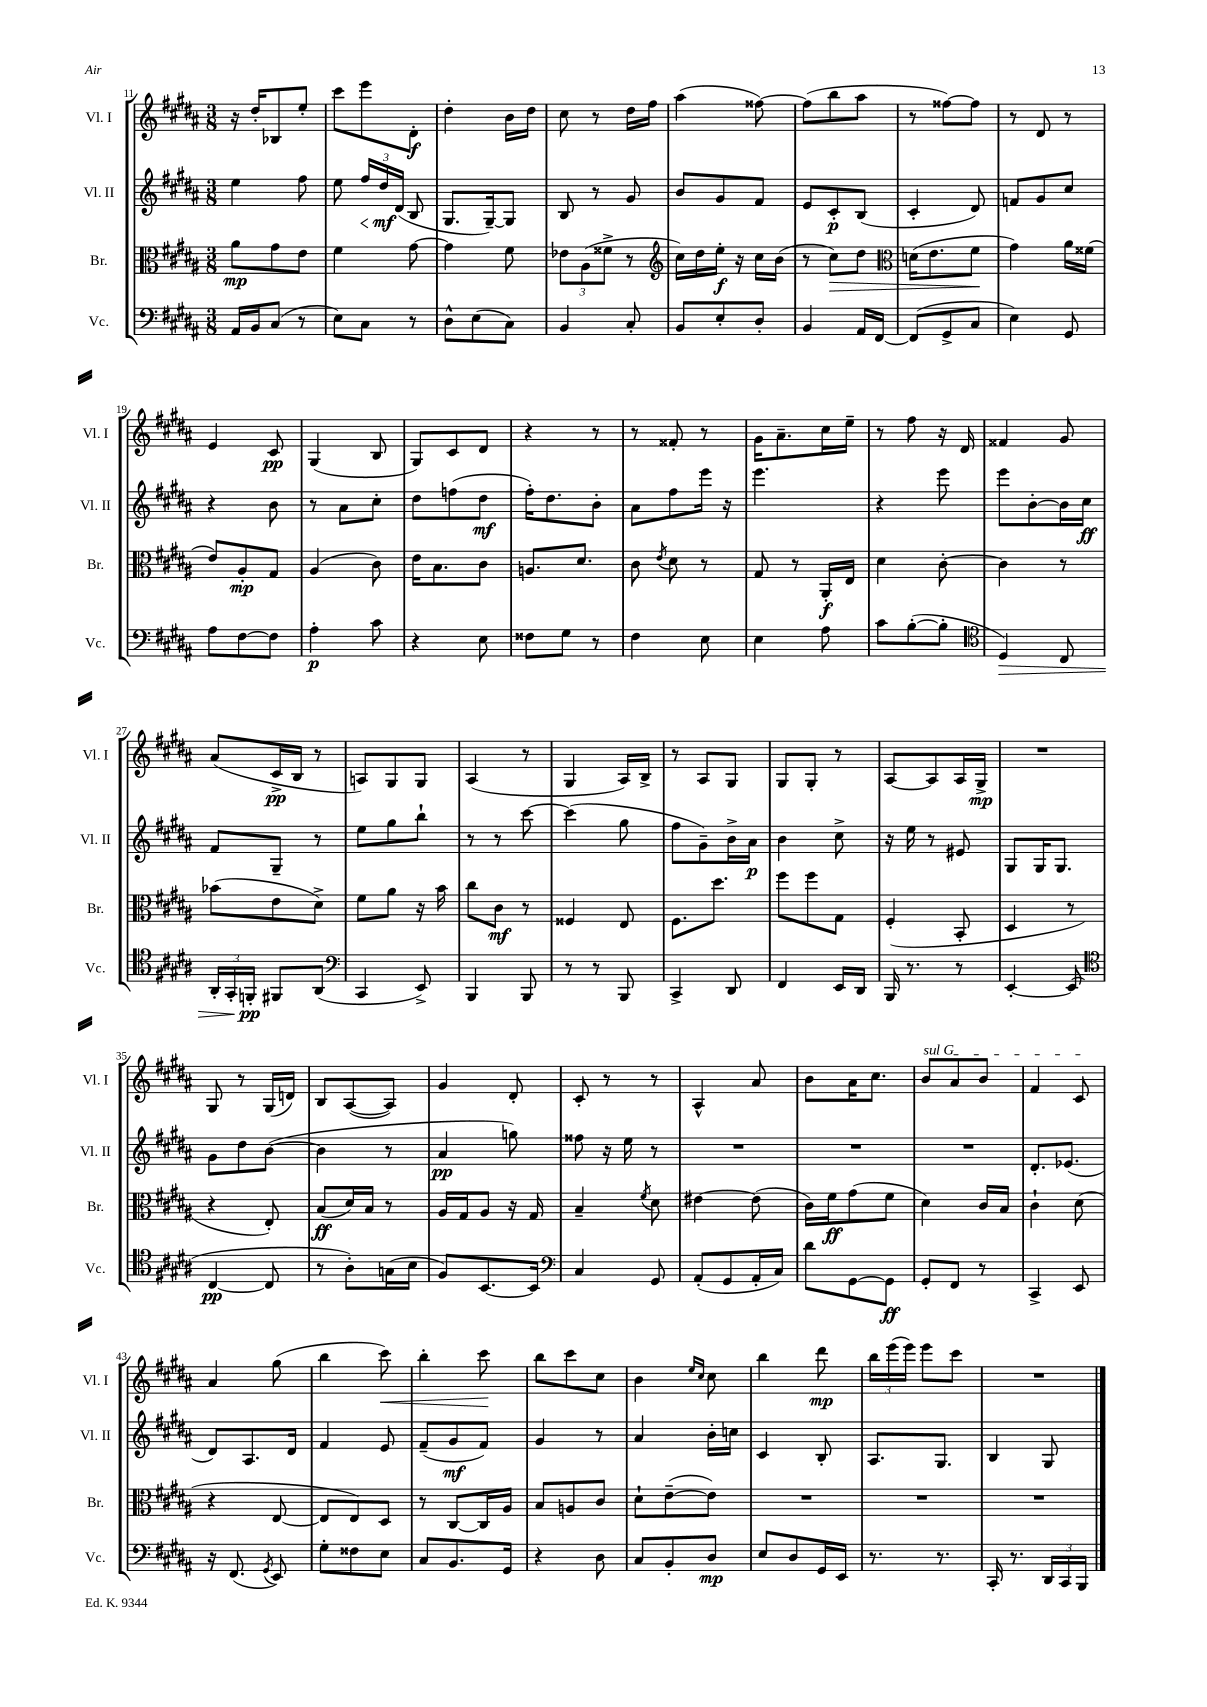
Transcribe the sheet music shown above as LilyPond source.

<<
\new StaffGroup <<
\new Staff = "s0" \with { instrumentName = "Vl. I" shortInstrumentName = "Vl. I" } {
    \clef treble \key b \major \numericTimeSignature \time 3/8
    \autoBeamOff r16 dis''16[-. bes8 e''8]-. |
    cis'''8[ e'''8 dis'8]-.\f |
    dis''4-. b'16[ dis''16] |
    cis''8 r8 dis''16[ fis''16] |
    ais''4( fisis''8~) |
    fisis''8[( b''8 ais''8] |
    r8 fisis''8[~) fisis''8] |
    r8 dis'8 r8 |
    e'4 cis'8\pp |
    gis4( b8 |
    gis8[) cis'8 dis'8] |
    r4 r8 |
    r8 fisis'8-. r8 |
    gis'16[ ais'8.-- cis''16 e''16]-- |
    r8 fis''8 r16 dis'16 |
    fisis'4 gis'8 |
    ais'8[( cis'16->\pp b16] r8 |
    a8[) gis8 gis8] |
    ais4( r8 |
    gis4 ais16[) b16]-> |
    r8 ais8[ gis8] |
    gis8[ gis8]-. r8 |
    ais8[~ ais8 ais16 gis16]->\mp |
    R4. |
    gis8 r8 gis16[( d'16]) |
    b8[ ais8~( ais8]) |
    gis'4 dis'8-. |
    cis'8-. r8 r8 |
    ais4-^ ais'8 |
    b'8[ ais'16 cis''8.] |
    \once \override TextSpanner.bound-details.left.text = \markup { \italic "sul G" } b'8[\startTextSpan ais'8 b'8] |
    fis'4 cis'8\stopTextSpan |
    ais'4 gis''8( |
    b''4 cis'''8\<) |
    b''4-. cis'''8\! |
    b''8[ cis'''8 cis''8] |
    b'4 \grace { e''16[ cis''16] } cis''8 |
    b''4 dis'''8\mp |
    \tuplet 3/2 { b''16[ e'''16( e'''16]) } e'''8[ cis'''8] |
    R4. \bar "|." |
}
\new Staff = "s1" \with { instrumentName = "Vl. II" shortInstrumentName = "Vl. II" } {
    \clef treble \key b \major \numericTimeSignature \time 3/8
    \autoBeamOff e''4 fis''8 |
    e''8 \tuplet 3/2 { fis''16[\< dis''16\mf\! dis'16]( } b8 |
    gis8.[ gis16~--) gis8] |
    b8 r8 gis'8 |
    b'8[ gis'8 fis'8] |
    e'8[ cis'8-.\p b8]( |
    cis'4-. dis'8) |
    f'8[ gis'8 cis''8] |
    r4 b'8 |
    r8 ais'8[ cis''8]-. |
    dis''8[ f''8( dis''8]\mf |
    fis''16[-.) dis''8. b'8]-. |
    ais'8[ fis''8 e'''16] r16 |
    e'''4. |
    r4 e'''8 |
    e'''8[ b'8~-. b'16 cis''16]\ff |
    fis'8[ gis8]-- r8 |
    e''8[ gis''8 b''8]-! |
    r8 r8 cis'''8~ |
    cis'''4( gis''8 |
    fis''8[ gis'8--) b'16-> ais'16]\p |
    b'4 cis''8-> |
    r16 e''16 r8 eis'8 |
    gis8[ gis16 gis8.] |
    gis'8[ dis''8 b'8]~( |
    b'4 r8 |
    ais'4\pp g''8) |
    fisis''8 r16 e''16 r8 |
    R4. |
    R4. |
    R4. |
    dis'8.[-. ees'8.]( |
    dis'8[) ais8. dis'16] |
    fis'4 e'8 |
    fis'8[--( gis'8\mf fis'8]) |
    gis'4 r8 |
    ais'4 b'16[-. c''16] |
    cis'4 b8-. |
    ais8.[ gis8.] |
    b4 gis8 \bar "|." |
}
\new Staff = "s2" \with { instrumentName = "Br." shortInstrumentName = "Br." } {
    \clef alto \key b \major \numericTimeSignature \time 3/8
    \autoBeamOff ais'8[\mp gis'8 e'8] |
    fis'4 gis'8~ |
    gis'4 fis'8 |
    \tuplet 3/2 { ees'8[ ais8( fisis'8]-> } r8 |
    \clef treble cis''16[) dis''16 e''16]-.\f r16 cis''16[ b'16]( |
    r8 cis''8[\>) dis''8] |
    \clef alto d'16[( e'8. fis'8]\! |
    gis'4) ais'16[ fisis'16]( |
    e'8[) ais8-.\mp gis8] |
    ais4( cis'8) |
    e'16[ b8. cis'8] |
    a8.[ dis'8.] |
    cis'8 \acciaccatura { e'8 } dis'8 r8 |
    gis8 r8 ais,16[-.\f e16] |
    dis'4 cis'8~-. |
    cis'4 r8 |
    bes'8[( e'8 dis'8]->) |
    fis'8[ ais'8] r16 b'16 |
    cis''8[ cis'8]\mf r8 |
    fisis4 e8 |
    fis8.[ dis''8.] |
    fis''8[ fis''8 gis8] |
    fis4-.( b,8-. |
    dis4 r8 |
    r4 e8-.) |
    b8[\ff( dis'16) b16] r8 |
    ais16[ gis16 ais8] r16 gis16 |
    b4-- \acciaccatura { fis'8 } dis'8 |
    eis'4~ eis'8( |
    cis'16[) fis'16\ff gis'8( fis'8] |
    dis'4) cis'16[ b16] |
    cis'4-! dis'8( |
    r4 e8~ |
    e8[ e8) dis8] |
    r8 cis8[~ cis16 ais16] |
    b8[ a8 cis'8] |
    dis'8[-! e'8~--( e'8]) |
    R4. |
    R4. |
    R4. \bar "|." |
}
\new Staff = "s3" \with { instrumentName = "Vc." shortInstrumentName = "Vc." } {
    \clef bass \key b \major \numericTimeSignature \time 3/8
    \autoBeamOff ais,16[ b,16 cis8]( r8 |
    e8[) cis8] r8 |
    dis8[-^ e8( cis8]) |
    b,4 cis8-. |
    b,8[ e8-. dis8]-. |
    b,4 ais,16[ fis,16]~ |
    fis,8[( gis,8-> cis8] |
    e4) gis,8 |
    ais8[ fis8~ fis8] |
    ais4-.\p cis'8 |
    r4 e8 |
    fisis8[ gis8] r8 |
    fis4 e8 |
    e4 ais8 |
    cis'8[ b8~-.( b8]-. |
    \clef tenor dis4\>) cis8 |
    \tuplet 3/2 { ais,16[-. gis,16-. f,16]-.\pp\! } fis,8[ ais,8]( |
    \clef bass cis,4 e,8->) |
    b,,4 b,,8 |
    r8 r8 b,,8 |
    cis,4-> dis,8 |
    fis,4 e,16[ dis,16] |
    b,,16 r8. r8 |
    e,4~-. e,8( |
    \clef tenor cis4~\pp cis8 |
    r8 ais8[-.) g16( b16] |
    fis8[) b,8.~ b,16] |
    \clef bass cis4 gis,8 |
    ais,8[-.( gis,8 ais,16-. cis16]) |
    dis'8[ gis,8~ gis,8]\ff |
    gis,8[-. fis,8] r8 |
    cis,4-> e,8 |
    r16 fis,8.( \acciaccatura { gis,8 } e,8) |
    gis8[-. fisis8 e8] |
    cis8[ b,8. gis,16] |
    r4 dis8 |
    cis8[ b,8-. dis8]\mp |
    e8[ dis8 gis,16 e,16] |
    r8. r8. |
    cis,16-. r8. \tuplet 3/2 { dis,16[ cis,16 b,,16] } \bar "|." |
}
>>
>>
\layout { \context { \Score currentBarNumber = #11 } }
